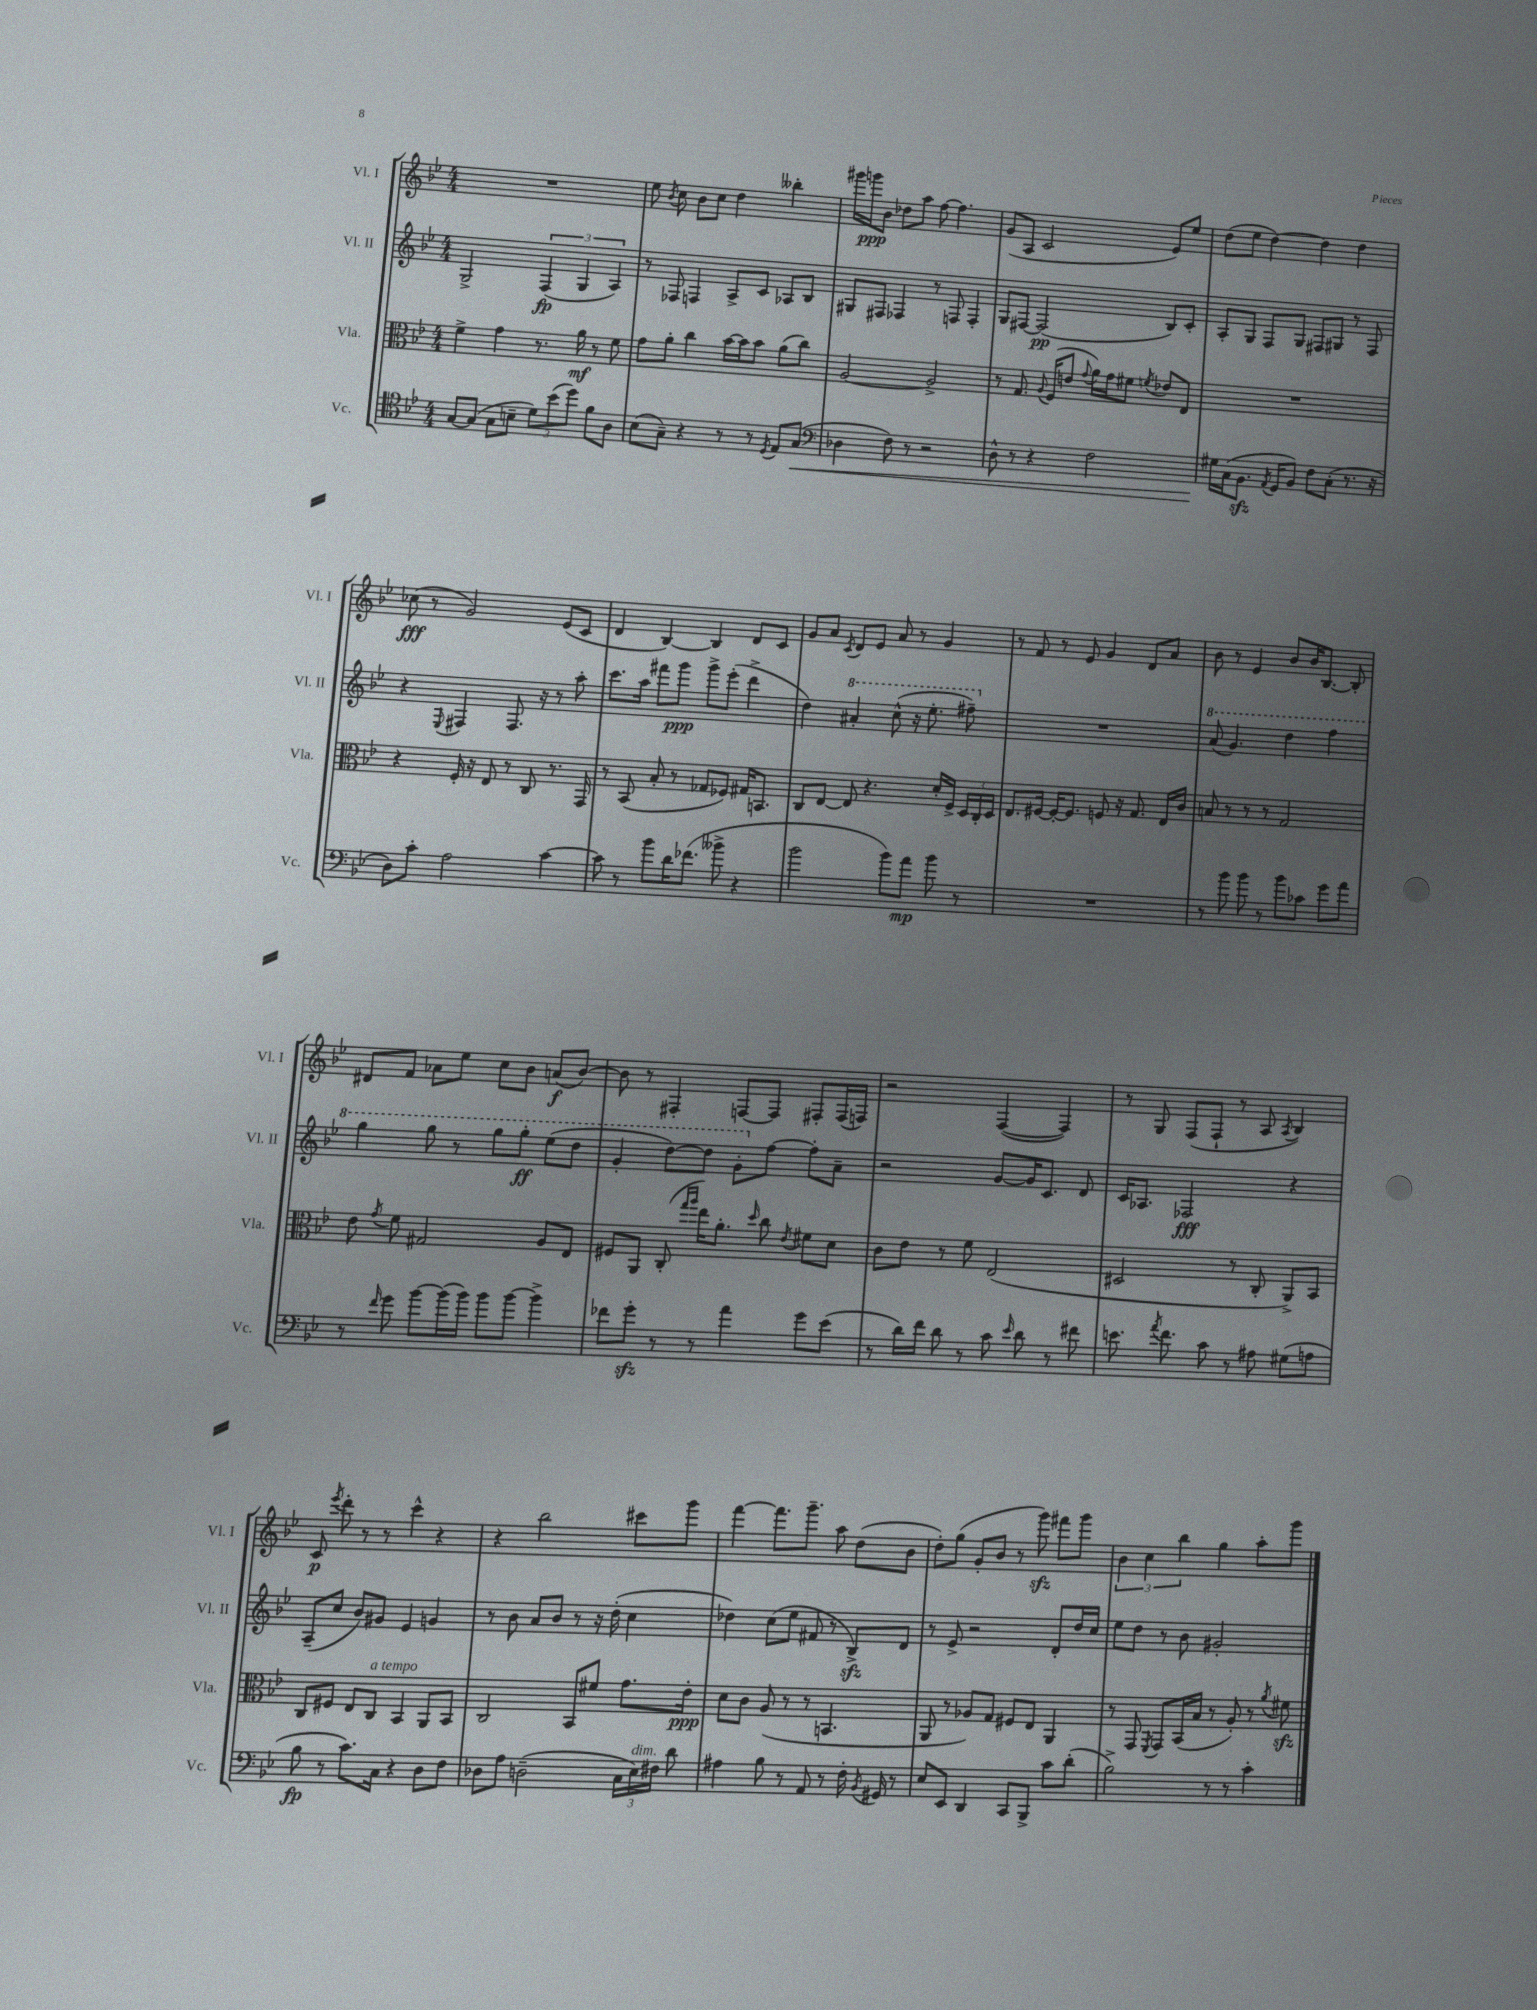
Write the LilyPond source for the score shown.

<<
\new StaffGroup <<
\new Staff = "s0" \with { instrumentName = "Vl. I" shortInstrumentName = "Vl. I" } {
    \clef treble \key bes \major \numericTimeSignature \time 4/4
    \autoBeamOff R1 |
    ees''8 \acciaccatura { bes'8 } c''8 bes'8[ c''8] d''4 beses''4-. |
    gis'''16[ g'''16\ppp bes'8] des''8[ a''8] f''8~ f''4. |
    g'8[( a8] c'2 ees'8[) ees''8] |
    d''8[( ees''8] d''4~) d''4 d''4 |
    ces''8\fff( r8 g'2) ees'8[( c'8] |
    d'4 bes4~) bes4 d'8[ c'8] |
    g'8[ a'8] \acciaccatura { c'8 } d'8[ ees'8] a'8 r8 g'4 |
    r8 f'8 r8 ees'8 g'4 d'8[ a'8] |
    bes'8 r8 ees'4 bes'8[ bes'16 bes8.]~ bes8-. |
    dis'8[ f'8] aes'8[ ees''8] c''8[ bes'8] a'8[\f( bes'8]~) |
    bes'8 r8 fis4-. f8[~ f8] fis8[-. fis16( f16]) |
    r2 f4~( f4) |
    r8 g8 f8[( f8]-! r8 a8 \acciaccatura { a8 } bes4) |
    c'8\p \acciaccatura { ees'''8 } d'''8-. r8 r8 c'''4-^ r4 |
    r4 bes''2 cis'''8[ g'''8] |
    f'''4~ f'''8.[ g'''8.]-- a''8 d''8[( bes'8] |
    d''8[-.) g''8]( g'8[-. bes'8] r8 g'''8\sfz) fis'''8[ g'''8] |
    \tuplet 3/2 { bes'4 c''4 bes''4 } g''4 a''8[-. g'''8] \bar "|." |
}
\new Staff = "s1" \with { instrumentName = "Vl. II" shortInstrumentName = "Vl. II" } {
    \clef treble \key bes \major \numericTimeSignature \time 4/4
    \autoBeamOff g2-> \tuplet 3/2 { f4\fp( g4 a4) } |
    r8 fes8 f4 a8[-> c'8] aes8[ bes8] |
    gis8[ fis8] fes4 r8 f8 f4-. |
    g8[ fis8]~ fis2\pp( bes8[) c'8]-. |
    a8[-. g8] f8[ g8] fis8[ gis8] r8 fis8 |
    r4 \appoggiatura { ees8 } fis4 fis8. r16 r8 a''8-. |
    c'''8.[ a''16] fis'''8[ g'''8]\ppp g'''8[-> ees'''8]-.( d'''4-> |
    d''4) \ottava #1 ais''4-. c'''8-^( r16 ees'''8.-. fis'''8--) \ottava #0 |
    R1 |
    \ottava #1 a''8( g''4.) d'''4 f'''4 |
    g'''4 g'''8 r8 g'''8[ g'''8]-.\ff ees'''8[( d'''8] |
    g''4-. d'''8[~) d'''8] g''8[-. \ottava #0 f''8]~ f''8[-. a'8]-- |
    r2 g'8[~ g'16 c'8.] d'8 |
    c'16[ aes8.] fes2\fff r4 |
    a8[--( c''8] bes'8[) gis'8] ees'4 g'4 |
    r8 bes'8 a'8[ bes'8] r8 r16 d''16-.( c''4 |
    des''4) c''8[( ees''8] fis'8 r8 bes8[->\sfz) d'8] |
    r8 ees'8-> r2 d'8[-. d''16 c''16] |
    ees''8[ d''8] r8 bes'8 gis'2-. \bar "|." |
}
\new Staff = "s2" \with { instrumentName = "Vla." shortInstrumentName = "Vla." } {
    \clef alto \key bes \major \numericTimeSignature \time 4/4
    \autoBeamOff f'4-> g'4 r8. a'16\mf r8 f'8 |
    g'8[ a'8]-. c''4 bes'16[~ bes'16 bes'8] a'8[( c''8]) |
    a2~ a2-> |
    r8 g8. \appoggiatura { a8 } f16[( e'8] \appoggiatura { g'8 } a'16[) g'16 fis'8] \acciaccatura { f'8 } ees'8[ ees8] |
    R1 |
    r4 f16-. r16 ees8 r8 c8 r8. g,16 |
    r8 bes,8( bes8-. r8 ges8[ fes8]) gis16[ b,8.] |
    c8[ ees8]~ ees8 r4. d'16[-. f16]-> \tuplet 3/2 { d16[ c16-. d16] } |
    ees8.[ fis16]~ fis16[~-. fis8.] f8 r16 g8. ees16[ c'16] |
    b8 r8 r8 r8 g2 |
    ees'8 \acciaccatura { g'8 } f'8 gis2 a8[ ees8] |
    fis8[ a,8] c8-.( \grace { g''16[ a''16] } ees''16[) a'8.]-. \grace { d''16 } c''8 \acciaccatura { ees'8 } fis'8[ d'8] |
    c'8[ ees'8] r8 f'8 ees2( |
    dis2 r8 c8-. a,8[->) bes,8] |
    c8[ fis8] ees8[ c8]^\markup { \italic "a tempo" } bes,4 a,8[ bes,8] |
    c2 bes,8[ fis'8] g'8.[ ees'16]-.\ppp |
    d'8[ c'8] a8( r8 r8 b,4. |
    a,8 r8 aes8[) g8] fis8[ ees8] a,4 |
    r8 g,8 \acciaccatura { f,8 } g,8[ bes,16( bes16] r8 a8-.) r8 \acciaccatura { a'8 } fis'8\sfz \bar "|." |
}
\new Staff = "s3" \with { instrumentName = "Vc." shortInstrumentName = "Vc." } {
    \clef tenor \key bes \major \numericTimeSignature \time 4/4
    \autoBeamOff g8[~ g8]( g8[ b8]-- \tuplet 3/2 { d'8[) bes'8( d''8]) } f'8[ a8] |
    bes8[( g8]--) r4 r8 r8 \acciaccatura { d8 } ees8[ g8]\<( |
    \clef bass des4 f8) r8 r2 |
    d8-^ r8 r4 f2 |
    gis16[\! c16( bes,8.]\sfz \acciaccatura { a,8 } g,16[ bes,8]) f8[ c8]-.( r8. r16 |
    d8[) c'8]-. a2 c'4~ |
    c'8 r8 bes'8[ d'16 fes'8.]( beses'8-> r4 |
    bes'2 bes'8[) a'8]\mp bes'8 r8 |
    R1 |
    r8 bes'8 bes'8 r8 bes'8[ ces'8] g'8[ a'8] |
    r8 \grace { f'16 } g'8 bes'8[~ bes'16( bes'16]) bes'8[ bes'8]~ bes'4-> |
    fes'8[ g'8]-.\sfz r8 r8 a'4 g'8[ ees'8]( |
    r8 d'16[) f'16] d'8 r8 c'8 \grace { ees'16 } d'8 r8 fis'8 |
    e'8. \acciaccatura { a'8 } f'8. c'8 r8 ais8 gis8[( a8] |
    bes8\fp r8 c'8.[) c16] r4 d8[ f8] |
    des8[ a8] d2--( \tuplet 3/2 { c16[ ees16^\markup { \italic "dim." }) fis16] } d'8 |
    ais4 bes8 r8 a,8 r8 f16-. \acciaccatura { bes,8 } gis,16 r8 |
    ees8[ ees,8] d,4 c,8[ bes,,8]-> c'8[ d'8]-.( |
    bes2->) r8 r8 c'4-. \bar "|." |
}
>>
>>
\layout { \context { \Score \remove "Bar_number_engraver" } }
